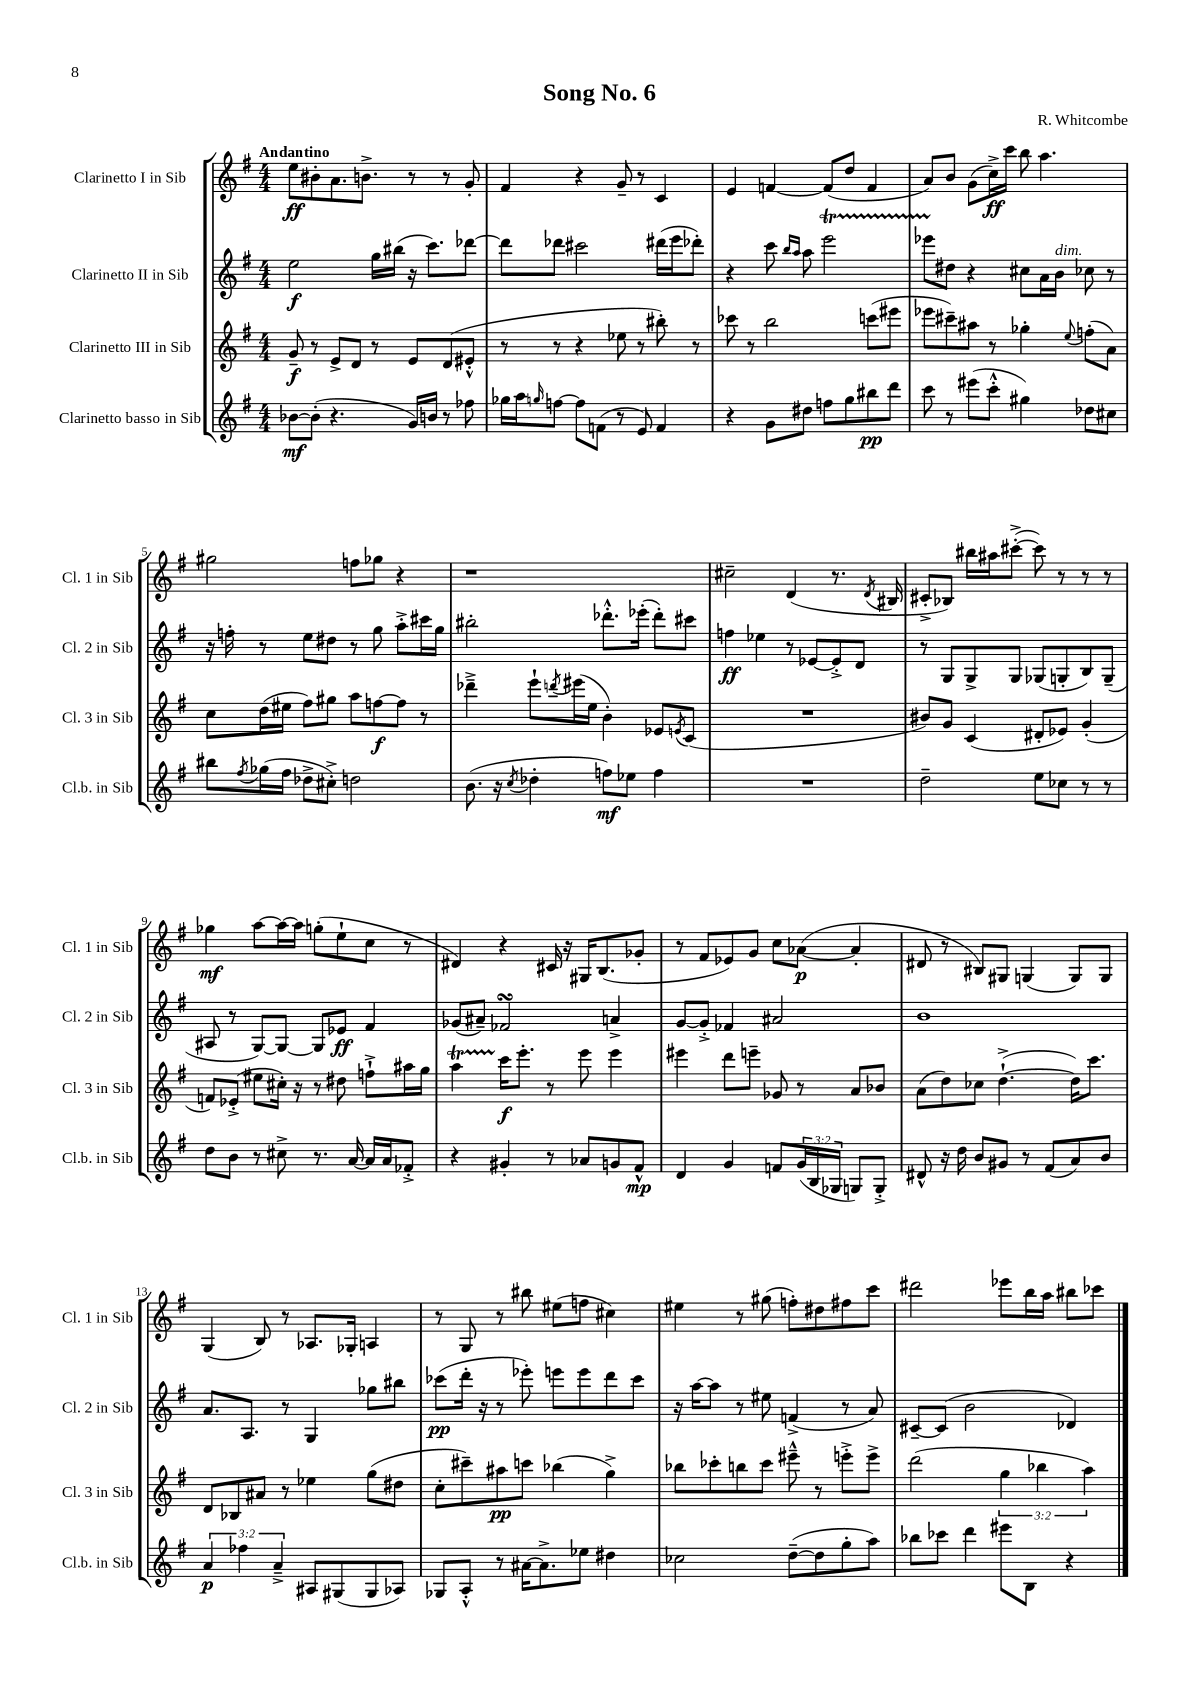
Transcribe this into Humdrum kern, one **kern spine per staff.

**kern	**dynam	**kern	**dynam	**kern	**dynam	**kern	**dynam
*part4	*part4	*part3	*part3	*part2	*part2	*part1	*part1
*staff4	*staff4	*staff3	*staff3	*staff2	*staff2	*staff1	*staff1
*I"Clarinetto basso in Sib	*	*I"Clarinetto III in Sib	*	*I"Clarinetto II in Sib	*	*I"Clarinetto I in Sib	*
*I'Cl.b. in Sib	*	*I'Cl. 3 in Sib	*	*I'Cl. 2 in Sib	*	*I'Cl. 1 in Sib	*
*clefG2	*	*clefG2	*	*clefG2	*	*clefG2	*
*k[f#]	*	*k[f#]	*	*k[f#]	*	*k[f#]	*
*M4/4	*	*M4/4	*	*M4/4	*	*M4/4	*
=1	=1	=1	=1	=1	=1	=1	=1
!	!	!	!	!	!	!LO:TX:a:B:t=Andantino	!
[8b-X\L	mf	8g~/	f	2ee\	f	8ee\L	ff
(8b-'\J]	.	8r	.	.	.	8b#X'\	.
4.r	.	8e^/L	.	.	.	8.a\	.
.	.	8d/J	.	.	.	.	.
.	.	.	.	.	.	8.bn^\J	.
.	.	8r	.	16gg\LL	.	.	.
.	.	.	.	(16bb#X\JJ	.	.	.
16g/LL)	.	8e/L	.	16r	.	8r	.
16bn/JJ	.	.	.	8.ccc\L)	.	.	.
8r	.	(8d/	.	.	.	8r	.
8ff-X\	.	8e#X'^^/J	.	[8ddd-X\J	.	8g'/	.
=2	=2	=2	=2	=2	=2	=2	=2
16gg-X\LL	.	8r	.	8ddd-\L]	.	4f#/	.
16aa\J	.	.	.	.	.	.	.
16qqggn/	.	.	.	.	.	.	.
[8ffn\J	.	8r	.	8ddd-X\J	.	.	.
8ff\L]	.	4r	.	2ccc#X\	.	4r	.
(8fn\J	.	.	.	.	.	.	.
8r	.	8ee-X\	.	.	.	8g~/	.
8e/)	.	8r	.	.	.	8r	.
4f/	.	8bb#X'\)	.	(16ddd#X\LL	.	4c/	.
.	.	.	.	16eee\J	.	.	.
.	.	8r	.	8ddd-X'\J)	.	.	.
=3	=3	=3	=3	=3	=3	=3	=3
4r	.	8ccc-X\	.	4r	.	4e/	.
.	.	8r	.	.	.	.	.
8g\L	.	2bb\	.	8ccc\	.	[4fn/	.
.	.	.	.	16qqbb/LL	.	.	.
.	.	.	.	16qqaa/JJ	.	.	.
8dd#X\J	.	.	.	8aa\	.	.	.
8ffn\L	.	.	.	2eeeT\	.	(8f/L]	.
8gg\	.	.	.	.	.	8dd/J	.
8bb#X\	pp	(8cccn\L	.	.	.	4f/	.
8ddd\J	.	8eee#X\J	.	.	.	.	.
=4	=4	=4	=4	=4	=4	=4	=4
8ccc\	.	8eee-X\L	.	8eee-XTTT\L	.	8a/L)	.
8r	.	8ccc#X~\)	.	8dd#X\J	.	8b/J	.
(8eee#X\L	.	8aa#X\J	.	4r	.	(8g\L	.
8ccc'^^\J	.	8r	.	.	.	16cc^\L)	ff
.	.	.	.	.	.	16ccc\JJ	.
4gg#X\)	.	4gg-X'\	.	8cc#X\L	.	8bb\	.
.	.	.	.	16a\L	.	4.aa\	.
!	!	!	!	!LO:TX:a:i:t=dim.	!	!	!
.	.	.	.	16b\JJ	.	.	.
.	.	8qqee/	.	.	.	.	.
8dd-X\L	.	(8ffn'\L	.	8cc-X\	.	.	.
8cc#X\J	.	8a\J)	.	8r	.	.	.
!!LO:LB:g=z
=5	=5	=5	=5	=5	=5	=5	=5
8bb#X\L	.	8cc\L	.	16r	.	2gg#X\	.
.	.	.	.	16ffn'\	.	.	.
8qff#/	.	.	.	.	.	.	.
(16gg-X\L	.	(16dd\L	.	8r	.	.	.
16ff#\JJ	.	16ee#X\JJ	.	.	.	.	.
8dd-X^\L	.	8ff#\L)	.	8ee\L	.	.	.
8cc#X'^\J)	.	8gg#X\J	.	8dd#X\J	.	.	.
2ddn\	.	8aa\L	.	8r	.	8ffn\L	.
.	.	[8ffn\	f	8gg\	.	8gg-X\J	.
.	.	8ff\J]	.	8aa'^\L	.	4r	.
.	.	8r	.	16ccc#X\L	.	.	.
.	.	.	.	16gg\JJ	.	.	.
=6	=6	=6	=6	=6	=6	=6	=6
(8.b\	.	4ddd-X~^\	.	2bb#X'\	.	1r	.
16r	.	.	.	.	.	.	.
8qcc/	.	.	.	.	.	.	.
4dd-X'\	.	8eee`\L	.	.	.	.	.
.	.	8qdddn/	.	.	.	.	.
.	.	(16eee#X\L	.	.	.	.	.
.	.	16ee\JJ	.	.	.	.	.
8ffn\L)	mf	4b'\)	.	8.ddd-X'^^\L	.	.	.
8ee-X\J	.	.	.	.	.	.	.
.	.	.	.	(16eee-X'\Jk	.	.	.
4ff\	.	8e-X/L	.	8ddd-'\L)	.	.	.
.	.	8qen/	.	.	.	.	.
.	.	(8c/J	.	8ccc#X\J	.	.	.
=7	=7	=7	=7	=7	=7	=7	=7
1r	.	1r	.	4ffn\	ff	2cc#X~\	.
.	.	.	.	4ee-X\	.	.	.
.	.	.	.	8r	.	(4d/	.
.	.	.	.	[8e-X/L	.	.	.
.	.	.	.	8e-'^/]	.	8.r	.
.	.	.	.	8d/J	.	.	.
.	.	.	.	.	.	8qd/	.
.	.	.	.	.	.	16B#X/	.
=8	=8	=8	=8	=8	=8	=8	=8
2dd~\	.	8b#X/L)	.	8r	.	8c#X'^/L	.
.	.	8g/J	.	8G/L	.	8B-X/J)	.
.	.	(4c/	.	8G^/	.	16bb#X\LL	.
.	.	.	.	.	.	16aa#X\J	.
.	.	.	.	8G/J	.	([8ccc#X'^\J	.
8ee\L	.	8d#X'/L	.	(8G-X/L	.	8ccc#\])	.
8cc-X\J	.	8e-X/J)	.	8Gn'/	.	8r	.
8r	.	(4g'/	.	8B/)	.	8r	.
8r	.	.	.	(8G~/J	.	8r	.
!!LO:LB:g=z
=9	=9	=9	=9	=9	=9	=9	=9
8dd\L	.	8fn/L)	.	8A#X/	.	4gg-X\	mf
8b\J	.	(8e-X'^/J	.	8r	.	.	.
8r	.	8ee#X\L	.	[8G/L)	.	[8aa\L	.
8cc#X^\	.	16cc#X'\Jk)	.	8G/J_	.	16aa\L_	.
.	.	16r	.	.	.	16aa\JJ]	.
8.r	.	8r	.	8G/L]	.	(8ggn'\L	.
.	.	8dd#X\	.	8e-X/J	ff	8ee`\	.
[16a/	.	.	.	.	.	.	.
16a/LL]	.	8ffn`^\L	.	4f#/	.	8cc\J	.
16a/J	.	.	.	.	.	.	.
8f-X'^/J	.	16aa#X\L	.	.	.	8r	.
.	.	16gg\JJ	.	.	.	.	.
=10	=10	=10	=10	=10	=10	=10	=10
4r	.	4aaT\	.	(8g-X/L	.	4d#X/)	.
.	.	.	.	8a#X~/J)	.	.	.
4g#X'/	.	16ccc\KL	f	2f-XsSSs/	.	4r	.
.	.	8.eee'\J	.	.	.	.	.
8r	.	8r	.	.	.	16c#X/	.
.	.	.	.	.	.	16r	.
8a-X/L	.	8eee\	.	.	.	16G#X/KL	.
.	.	.	.	.	.	(8.B/	.
8gn/	.	4eee\	.	4an^/	.	.	.
8f#^^/J	mp	.	.	.	.	8g-X'/J	.
=11	=11	=11	=11	=11	=11	=11	=11
4d/	.	4eee#X\	.	[8g/L	.	8r	.
.	.	.	.	8g'^/J]	.	8f#/L	.
4g/	.	8ddd\L	.	4f-X/	.	8e-X/)	.
.	.	8eeen~\J	.	.	.	8g/J	.
8fn/L	.	8g-X/	.	2a#X/	.	8cc\L	.
(24g/L	.	8r	.	.	.	([8a-X\J	p
24B/	.	.	.	.	.	.	.
24G-X/JJ	.	.	.	.	.	.	.
8Gn/L)	.	8a/L	.	.	.	4a-'/]	.
8G'^/J	.	8b-X/J	.	.	.	.	.
=12	=12	=12	=12	=12	=12	=12	=12
8d#X^^/	.	(8a\L	.	1b	.	8d#X/	.
16r	.	8dd\)	.	.	.	8r	.
16dd\	.	.	.	.	.	.	.
8b/L	.	8cc-X\J	.	.	.	8B#X/L)	.
8g#X/J	.	([4.dd`^\	.	.	.	8G#X/J	.
8r	.	.	.	.	.	(4Gn/	.
(8f#/L	.	.	.	.	.	.	.
8a/)	.	16dd\KL])	.	.	.	8G/L)	.
.	.	8.ccc\J	.	.	.	.	.
8b/J	.	.	.	.	.	8G/J	.
!!LO:LB:g=z
=13	=13	=13	=13	=13	=13	=13	=13
6a/	p	8d/L	.	8.a/L	.	(4G/	.
.	.	8B-X/	.	.	.	.	.
6ff-X\	.	.	.	.	.	.	.
.	.	.	.	8.A/J	.	.	.
.	.	8a#X/J	.	.	.	8B/)	.
6a~^/	.	.	.	.	.	.	.
.	.	8r	.	8r	.	8r	.
8A#X/L	.	4ee-X\	.	4G/	.	8.A-X/L	.
(8G#X/	.	.	.	.	.	.	.
.	.	.	.	.	.	16G-X'/Jk	.
8G#/	.	(8gg\L	.	8gg-X\L	.	4An/	.
8A-X/J)	.	8dd#X\J	.	8bb#X\J	.	.	.
=14	=14	=14	=14	=14	=14	=14	=14
8G-X/L	.	8cc'\L	.	(8ccc-X\L	pp	8r	.
8A'^^/J	.	8ccc#X~\)	.	16ddd'\Jk	.	8G/	.
.	.	.	.	16r	.	.	.
8r	.	8aa#X\	pp	8r	.	8r	.
[16a#X\KL	.	8cccn\J	.	8eee-X'\)	.	8bb#X\	.
8.a#^\]	.	.	.	.	.	.	.
.	.	(4bb-X\	.	8eeen\L	.	(8ee#X\L	.
8ee-X\J	.	.	.	8eee\	.	8ffn\J	.
4dd#X\	.	4gg^\)	.	8ddd\	.	4cc#X\)	.
.	.	.	.	8ccc-\J	.	.	.
=15	=15	=15	=15	=15	=15	=15	=15
2cc-X\	.	8bb-X\L	.	16r	.	4ee#X\	.
.	.	.	.	[16aa\KL	.	.	.
.	.	8ccc-X'\	.	8aa\J]	.	.	.
.	.	8bbn\	.	8r	.	8r	.
.	.	8ccc-\J	.	8ee#X\	.	(8gg#X\	.
([8dd~\L	.	8eee#X~^^\	.	(4fn^/	.	8ffn'\L)	.
8dd\]	.	8r	.	.	.	8dd#X\	.
8gg'\	.	8eeen'^\L	.	8r	.	8ff#X\	.
8aa\J)	.	8eee^\J	.	8a/)	.	8ccc\J	.
=16	=16	=16	=16	=16	=16	=16	=16
8bb-X\L	.	(2ddd\	.	[8c#X~/L	.	2ddd#X\	.
8ccc-X\J	.	.	.	(8c#/J]	.	.	.
4ddd\	.	.	.	2b\	.	.	.
8eee#X\L	.	6gg\	.	.	.	8eee-X\L	.
8B\J	.	.	.	.	.	16bb\L	.
.	.	6bb-X\	.	.	.	.	.
.	.	.	.	.	.	16aa\JJ	.
4r	.	.	.	4d-X/)	.	8bb#X\L	.
.	.	6aa\)	.	.	.	.	.
.	.	.	.	.	.	8ccc-X\J	.
==	==	==	==	==	==	==	==
*-	*-	*-	*-	*-	*-	*-	*-
